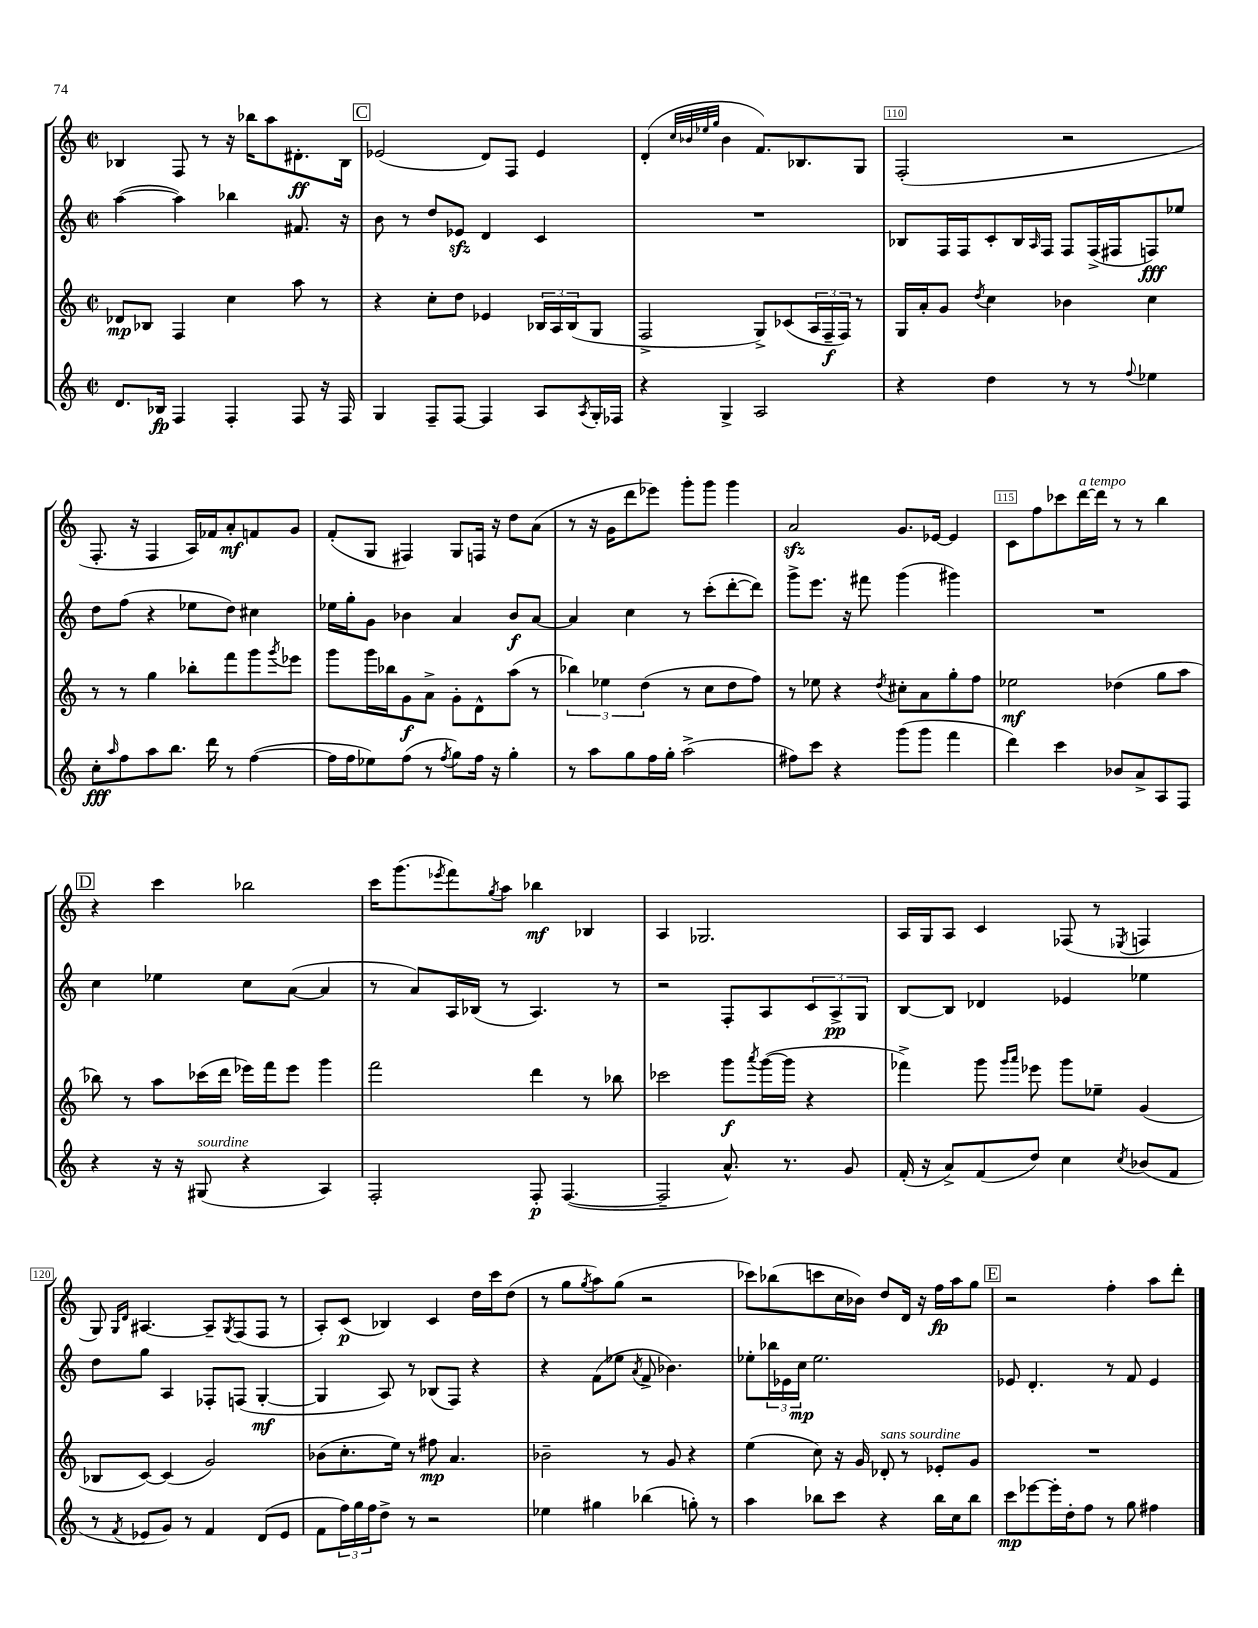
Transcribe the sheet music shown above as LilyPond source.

<<
\new StaffGroup <<
\new Staff = "s0" {
    \clef treble \key c \major \defaultTimeSignature \time 2/2
    bes4 f8 r8 r16 bes''16 a''8 dis'8.-.\ff bes16 |
    \mark \markup { \box "C" } ees'2( d'8) f8 ees'4 |
    d'4-.( \grace { c''32 bes'32 ees''32 g''32 } bes'4 f'8.) bes8. g8 |
    f2-.( r2 |
    f8.-. r16 f4 a16) fes'16 a'8-.\mf f'8 g'8 |
    f'8-.( g8 fis4) g8 f16 r16 d''8 a'8( |
    r8 r16 g'16 d'''8 ees'''8) g'''8-. g'''8 g'''4 |
    a'2\sfz g'8. ees'16~ ees'4 |
    c'8 f''8 ces'''8 d'''16~^\markup { \italic "a tempo" } d'''16 r8 r8 b''4 |
    \mark \markup { \box "D" } r4 c'''4 bes''2 |
    c'''16 g'''8.( \acciaccatura { ees'''8 } f'''8) \acciaccatura { g''8 } a''8 bes''4\mf bes4 |
    a4 ges2. |
    a16 g16 a8 c'4 fes8( r8 \acciaccatura { ees8 } f4 |
    g8) \grace { g16 d'16 } ais4.~ ais8-- \acciaccatura { g8 } f8( f8 r8 |
    a8-.) c'8\p( bes4) c'4 d''16 c'''16 d''8( |
    r8 g''8 \acciaccatura { g''8 } a''8) g''8( r2 |
    ces'''8) bes''8( c'''8 c''16 bes'16) d''8 d'16 r16 f''16\fp a''16 g''8 |
    \mark \markup { \box "E" } r2 f''4-. a''8 d'''8-. \bar "|." |
}
\new Staff = "s1" {
    \clef treble \key c \major \defaultTimeSignature \time 2/2
    a''4~( a''4) bes''4 fis'8. r16 |
    \mark \markup { \box "C" } b'8 r8 d''8 ees'8\sfz d'4 c'4 |
    R1 |
    bes8 f16 f16 c'8-. bes16 \grace { a16 } f16 f8 f16->( fis16 f8\fff) ees''8 |
    d''8 f''8( r4 ees''8 d''8) cis''4 |
    ees''16 g''16-. g'8 bes'4 a'4 bes'8\f a'8~ |
    a'4 c''4 r8 c'''8-.( d'''8~-. d'''8) |
    g'''8-> e'''8. r16 fis'''8 g'''4( gis'''4) |
    R1 |
    \mark \markup { \box "D" } c''4 ees''4 c''8 a'8~( a'4 |
    r8 a'8) a16 bes16( r8 a4.) r8 |
    r2 f8-. a8 \tuplet 3/2 { c'8 a8->\pp g8 } |
    b8~ b8 des'4 ees'4 ees''4 |
    d''8 g''8 a4 fes8-. f8( g4~-.\mf |
    g4 a8) r8 bes8( f8) r4 |
    r4 f'8( ees''8 \acciaccatura { a'8 } f'8-> bes'4.) |
    ees''8-. \tuplet 3/2 { bes''16 ees'16 c''16\mp } ees''2. |
    \mark \markup { \box "E" } ees'8 d'4.-. r8 f'8 ees'4 \bar "|." |
}
\new Staff = "s2" {
    \clef treble \key c \major \defaultTimeSignature \time 2/2
    des'8\mp bes8 f4 c''4 a''8 r8 |
    \mark \markup { \box "C" } r4 c''8-. d''8 ees'4 \tuplet 3/2 { bes16 a16 bes16( } g8 |
    f2-> g8->) ces'8( \tuplet 3/2 { a16 f16--\f f16) } r8 |
    g16 a'16-. g'8 \acciaccatura { d''8 } c''4 bes'4 c''4 |
    r8 r8 g''4 bes''8-. f'''8 g'''8 \acciaccatura { g'''8 } ees'''8 |
    g'''8 g'''16 bes''16 g'8\f a'8-> g'8-. d'8-^ a''8( r8 |
    \tuplet 3/2 { bes''4) ees''4 d''4( } r8 c''8 d''8 f''8) |
    r8 ees''8 r4 \acciaccatura { d''8 } cis''8-. a'8 g''8-. f''8 |
    ees''2\mf des''4( g''8 a''8 |
    \mark \markup { \box "D" } bes''8) r8 a''8 ces'''16( d'''16 ees'''16) f'''16 ees'''8 g'''4 |
    f'''2 d'''4 r8 bes''8 |
    ces'''2 g'''8\f \acciaccatura { a'''8 } g'''16~( g'''16 r4 |
    fes'''4->) g'''8 \grace { g'''16 a'''16 } ees'''8 g'''8 ees''8-- g'4( |
    bes8 c'8~) c'4( g'2) |
    bes'8( c''8.-. e''16) r8 fis''8\mp a'4. |
    bes'2-- r8 g'8 r4 |
    e''4( c''8) r16 g'16 des'8-.^\markup { \italic "sans sourdine" } r8 ees'8-. g'8 |
    \mark \markup { \box "E" } R1 \bar "|." |
}
\new Staff = "s3" {
    \clef treble \key c \major \defaultTimeSignature \time 2/2
    d'8. bes16\fp f4 f4-. f8 r16 f16 |
    \mark \markup { \box "C" } g4 f8-- f8~ f4 a8 \acciaccatura { a8 } g16-. fes16 |
    r4 g4-> a2 |
    r4 d''4 r8 r8 \appoggiatura { f''8 } ees''4 |
    c''8-.\fff \grace { a''16 } f''8 a''8 b''8. d'''16 r8 f''4~( |
    f''16 f''16 ees''8) f''8( r8 \acciaccatura { f''8 } g''8) f''16 r16 g''4-. |
    r8 a''8 g''8 f''16 g''16-. a''2->( |
    fis''8) c'''8 r4 g'''8( g'''8 f'''4 |
    d'''4) c'''4 bes'8 a'8-> a8 f8 |
    \mark \markup { \box "D" } r4 r16 r16 gis8^\markup { \italic "sourdine" }( r4 a4) |
    f2-. f8-.\p f4.~( |
    f2-- a'8.-^) r8. g'8 |
    f'16-.( r16 a'8->) f'8( d''8) c''4 \acciaccatura { c''8 } bes'8( f'8 |
    r8 \acciaccatura { f'8 } ees'8 g'8) r8 f'4 d'8( ees'8 |
    f'8 \tuplet 3/2 { f''16) g''16 f''16 } d''8-> r8 r2 |
    ees''4 gis''4 bes''4( g''8-.) r8 |
    a''4 bes''8 c'''8 r4 bes''16 c''16 bes''8 |
    \mark \markup { \box "E" } c'''8\mp ees'''8~ ees'''16-. d''16-. f''8 r8 g''8 fis''4 \bar "|." |
}
>>
>>
\layout { \context { \Score currentBarNumber = #107 \override BarNumber.break-visibility = ##(#f #t #t) barNumberVisibility = #(every-nth-bar-number-visible 5) \override BarNumber.stencil = #(make-stencil-boxer 0.1 0.3 ly:text-interface::print) } }
